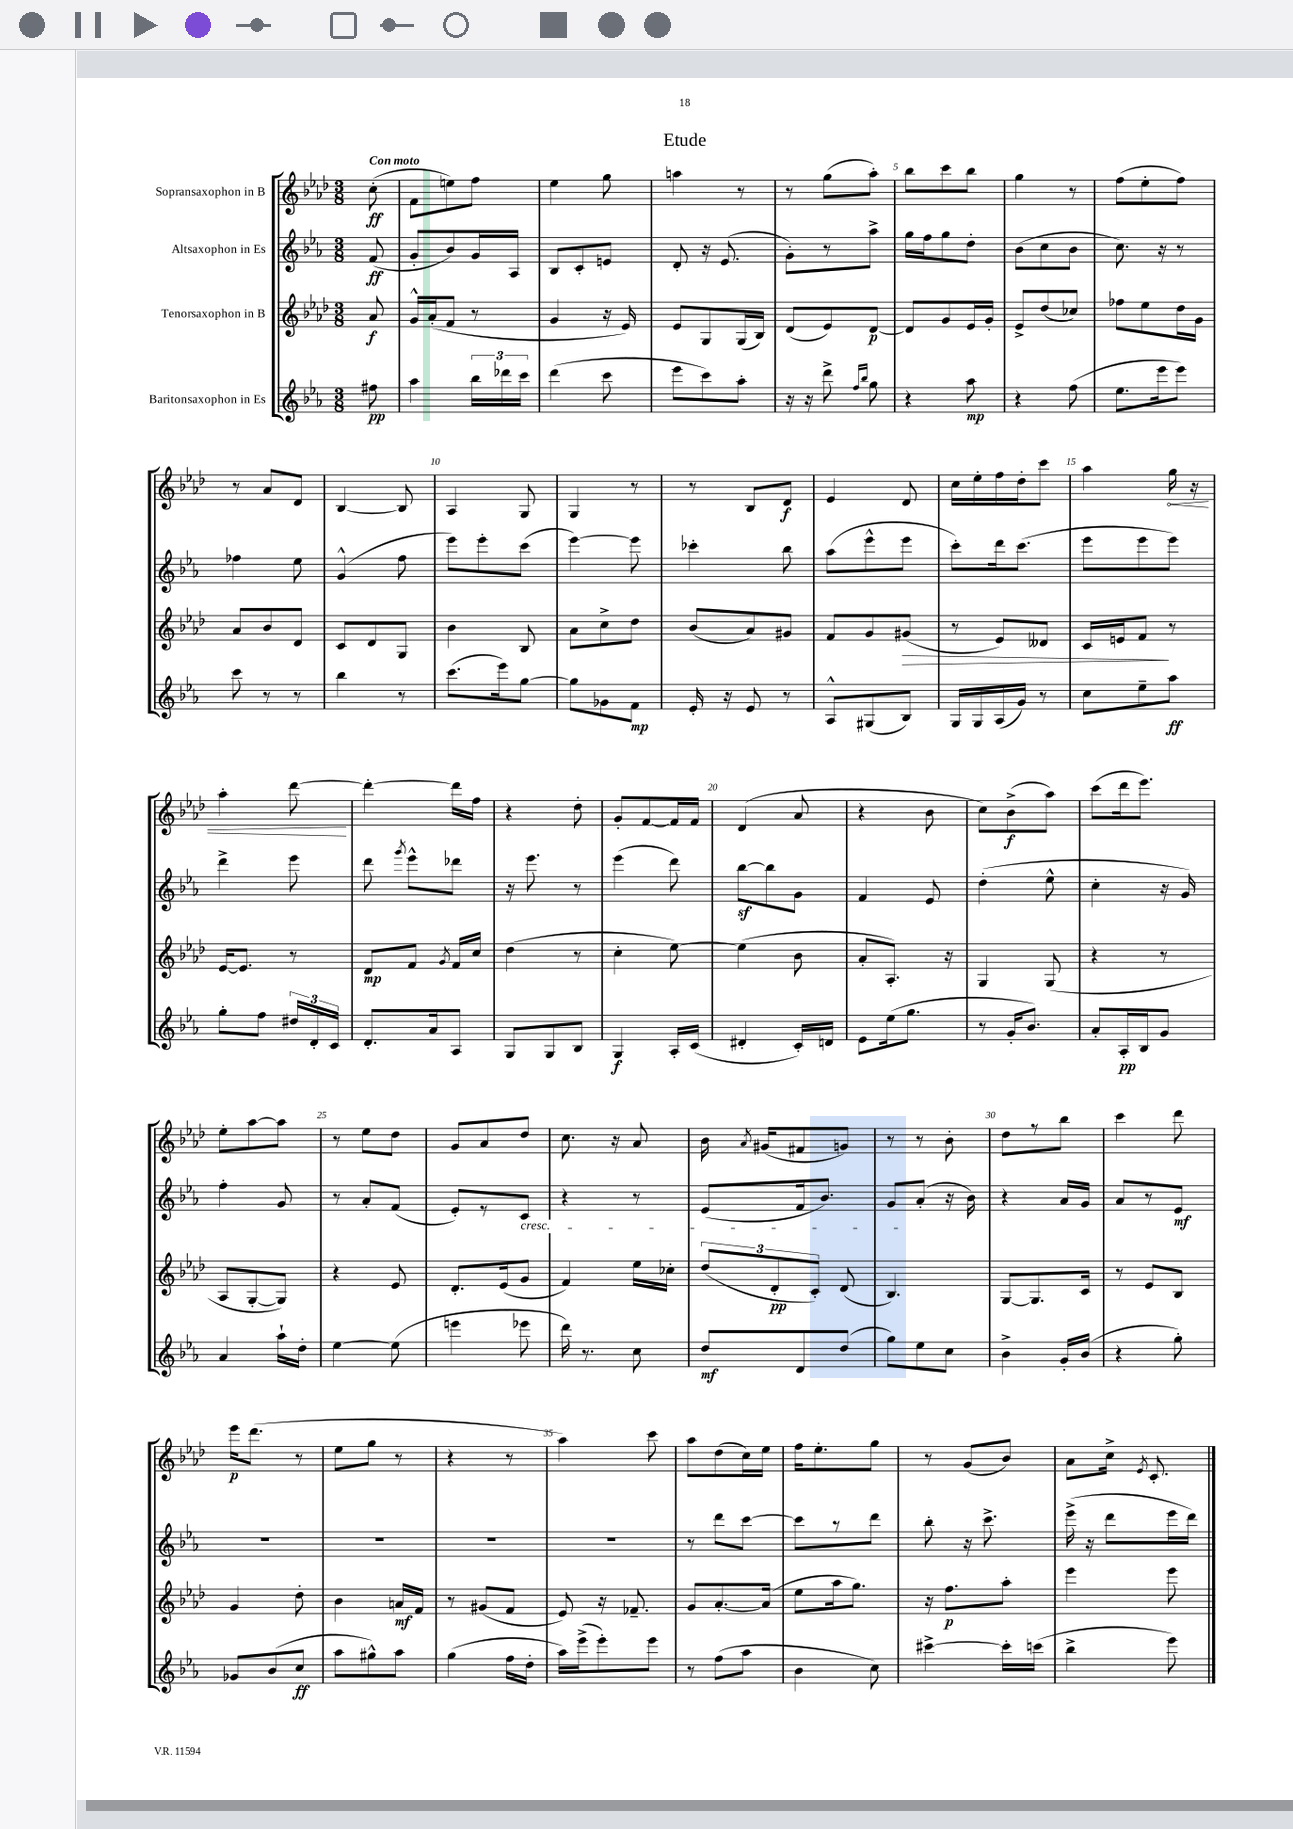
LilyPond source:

\header { title = "Etude" }
<<
\new StaffGroup <<
\new Staff = "s0" \with { instrumentName = "Sopransaxophon in B" } {
    \clef treble \key aes \major \numericTimeSignature \time 3/8 \partial 8 \tempo "Con moto"
    \autoBeamOff c''8-.\ff( |
    f'8[ e''8) f''8] |
    ees''4 g''8 |
    a''4 r8 |
    r8 g''8[( aes''8]-.) |
    bes''8[ c'''8 bes''8] |
    g''4 r8 |
    f''8[( ees''8-. f''8]) |
    r8 aes'8[ des'8] |
    bes4~ bes8 |
    aes4 g8 |
    g4 r8 |
    r8 bes8[ des'8]\f |
    ees'4 des'8 |
    c''16[ ees''16-. f''16 des''16-. c'''8] |
    aes''4 \once \override Hairpin.circled-tip = ##t g''16\< r16 |
    aes''4-. des'''8~\! |
    des'''4~-. des'''16[ f''16] |
    r4 des''8-. |
    g'8[-. f'8~ f'16 f'16] |
    des'4( aes'8 |
    r4 bes'8 |
    c''8[) bes'8->\f( aes''8]) |
    c'''8[( des'''16 ees'''8.]) |
    ees''8[-. aes''8~ aes''8] |
    r8 ees''8[ des''8] |
    g'8[ aes'8 des''8] |
    c''8. r16 aes'8 |
    bes'16 \acciaccatura { aes'8 } gis'16[( fis'8 g'8]) |
    r8 r8 bes'8-. |
    des''8[ r8 bes''8] |
    c'''4 des'''8 |
    ees'''16[\p des'''8.]( r8 |
    ees''8[ g''8] r8 |
    r4 r8 |
    aes''4) c'''8 |
    aes''8[ des''8( c''16) ees''16] |
    f''16[ ees''8.-. g''8] |
    r8 g'8[( bes'8]) |
    aes'8[ c''16]-> \acciaccatura { ees'8 } c'8.-. \bar "|." |
}
\new Staff = "s1" \with { instrumentName = "Altsaxophon in Es" } {
    \clef treble \key ees \major \numericTimeSignature \time 3/8 \partial 8
    \autoBeamOff f'8\ff( |
    g'8[-. bes'8) g'16 aes16] |
    bes8[ c'8-. e'8] |
    d'8-. r16 ees'8.( |
    g'8[-.) r8 aes''8]-> |
    g''16[ f''16 g''8 d''8]-. |
    bes'8[( c''8 bes'8] |
    c''8.) r16 r8 |
    fes''4 ees''8 |
    g'4-^( f''8 |
    ees'''8[) ees'''8-. c'''8]( |
    ees'''4~) ees'''8 |
    ces'''4-. bes''8 |
    aes''8[( ees'''8-^ ees'''8] |
    c'''8[-.) d'''16 c'''8.]( |
    ees'''8[ ees'''8 ees'''8]) |
    d'''4-> ees'''8 |
    d'''8 \acciaccatura { g'''8 } ees'''8[-^ des'''8] |
    r16 ees'''8. r8 |
    ees'''4( d'''8) |
    bes''8[~\sf bes''8 g'8] |
    f'4 ees'8 |
    d''4-.( ees''8-^ |
    c''4-. r16 g'16) |
    f''4-. g'8 |
    r8 aes'8[-. f'8]( |
    ees'8[-.) r8 c'8]\cresc |
    r4 r8 |
    ees'8[( f'16 bes'8.]) |
    g'8[\! aes'8]-.( r16 bes'16) |
    r4 aes'16[ g'16] |
    aes'8[ r8 ees'8]\mf |
    R4. |
    R4. |
    R4. |
    R4. |
    r8 d'''8[ c'''8]~ |
    c'''8[ r8 d'''8] |
    bes''8-. r16 c'''8.-> |
    ees'''16->( r16 d'''8[ ees'''16 d'''16]) \bar "|." |
}
\new Staff = "s2" \with { instrumentName = "Tenorsaxophon in B" } {
    \clef treble \key aes \major \numericTimeSignature \time 3/8 \partial 8
    \autoBeamOff aes'8\f |
    g'16[-^ aes'16-.( f'8] r8 |
    g'4 r16 ees'16) |
    ees'8[ g8 g16( bes16]) |
    des'8[( ees'8) des'8]~\p |
    des'8[ g'8 ees'16 g'16]-. |
    ees'8[-> des''8( ces''8]) |
    fes''8[ ees''8 des''16 g'16] |
    aes'8[ bes'8 des'8] |
    c'8[ des'8 g8] |
    bes'4 bes8 |
    aes'8[ c''8-> des''8] |
    bes'8[( aes'8) gis'8] |
    f'8[ g'8 gis'8]\>( |
    r8 ees'8[) deses'8] |
    c'16[ e'16 f'8]\! r8 |
    ees'16[~ ees'8.] r8 |
    des'8[\mp f'8] \acciaccatura { g'8 } f'16[ c''16] |
    des''4( r8 |
    c''4-. ees''8~) |
    ees''4( bes'8 |
    aes'8[-. aes8.]-.) r16 |
    g4 g8( |
    r4 r8 |
    aes8[ g8~-. g8]) |
    r4 ees'8 |
    des'8.[-. ees'16( g'8] |
    f'4) ees''16[ ces''16]-. |
    \tuplet 3/2 { des''8[( des'8-.\pp c'8]-.) } des'8( |
    bes4.) |
    g8[~ g8. c'16] |
    r8 ees'8[ bes8] |
    g'4 des''8-. |
    bes'4 a'16[\mf f'16] |
    r8 gis'8[( f'8] |
    ees'8) r16 fes'8.-- |
    g'8[ aes'8.~-. aes'16]( |
    ees''8[ aes''16 g''8.]) |
    r16 f''8.[\p aes''8]-. |
    ees'''4 ees'''8 \bar "|." |
}
\new Staff = "s3" \with { instrumentName = "Baritonsaxophon in Es" } {
    \clef treble \key ees \major \numericTimeSignature \time 3/8 \partial 8
    \autoBeamOff fis''8\pp |
    aes''4 \tuplet 3/2 { bes''16[ des'''16 c'''16] } |
    d'''4( c'''8 |
    ees'''8[ c'''8) aes''8]-. |
    r16 r16 d'''8-> \grace { f''16[ bes''16] } g''8 |
    r4 aes''8\mp |
    r4 f''8( |
    ees''8.[ ees'''16 ees'''8]) |
    c'''8 r8 r8 |
    bes''4 r8 |
    c'''8.[( ees'''16) g''8]~ |
    g''8[ ges'8 f'8]\mp |
    ees'16-. r16 ees'8 r8 |
    aes8[-^ gis8( bes8]) |
    g16[ g16 aes16( g'16]) r8 |
    c''8[ ees''8-- aes''8]\ff |
    g''8[-. f''8] \tuplet 3/2 { dis''16[ d'16-. c'16] } |
    d'8.[-. aes'16 aes8] |
    g8[ g8 bes8] |
    g4\f aes16[-. c'16]( |
    dis'4-. c'16[-.) d'16] |
    ees'8[ ees''16( g''8.] |
    r8 g'16[-. bes'8.]) |
    aes'8[-. aes16-.\pp bes16 g'8] |
    aes'4 aes''16[-! d''16]-. |
    ees''4~ ees''8( |
    e'''4 ees'''8 |
    d'''16) r8. c''8 |
    d''8[\mf d'8 d''8]( |
    g''8[) ees''8 c''8] |
    bes'4-> g'16[-. bes'16]( |
    r4 g''8-.) |
    ges'8[ bes'8( c''8]\ff |
    aes''8[ gis''8-^) aes''8] |
    g''4( f''16[ d''16]-. |
    aes''16[) ees'''16->( ees'''8-.) ees'''8] |
    r8 f''8[( aes''8] |
    bes'4 c''8) |
    cis'''4~-> cis'''16[-. c'''16]( |
    bes''4-> ees'''8) \bar "|." |
}
>>
>>
\layout { \context { \Score \override BarNumber.break-visibility = ##(#f #t #t) barNumberVisibility = #(every-nth-bar-number-visible 5) } }
